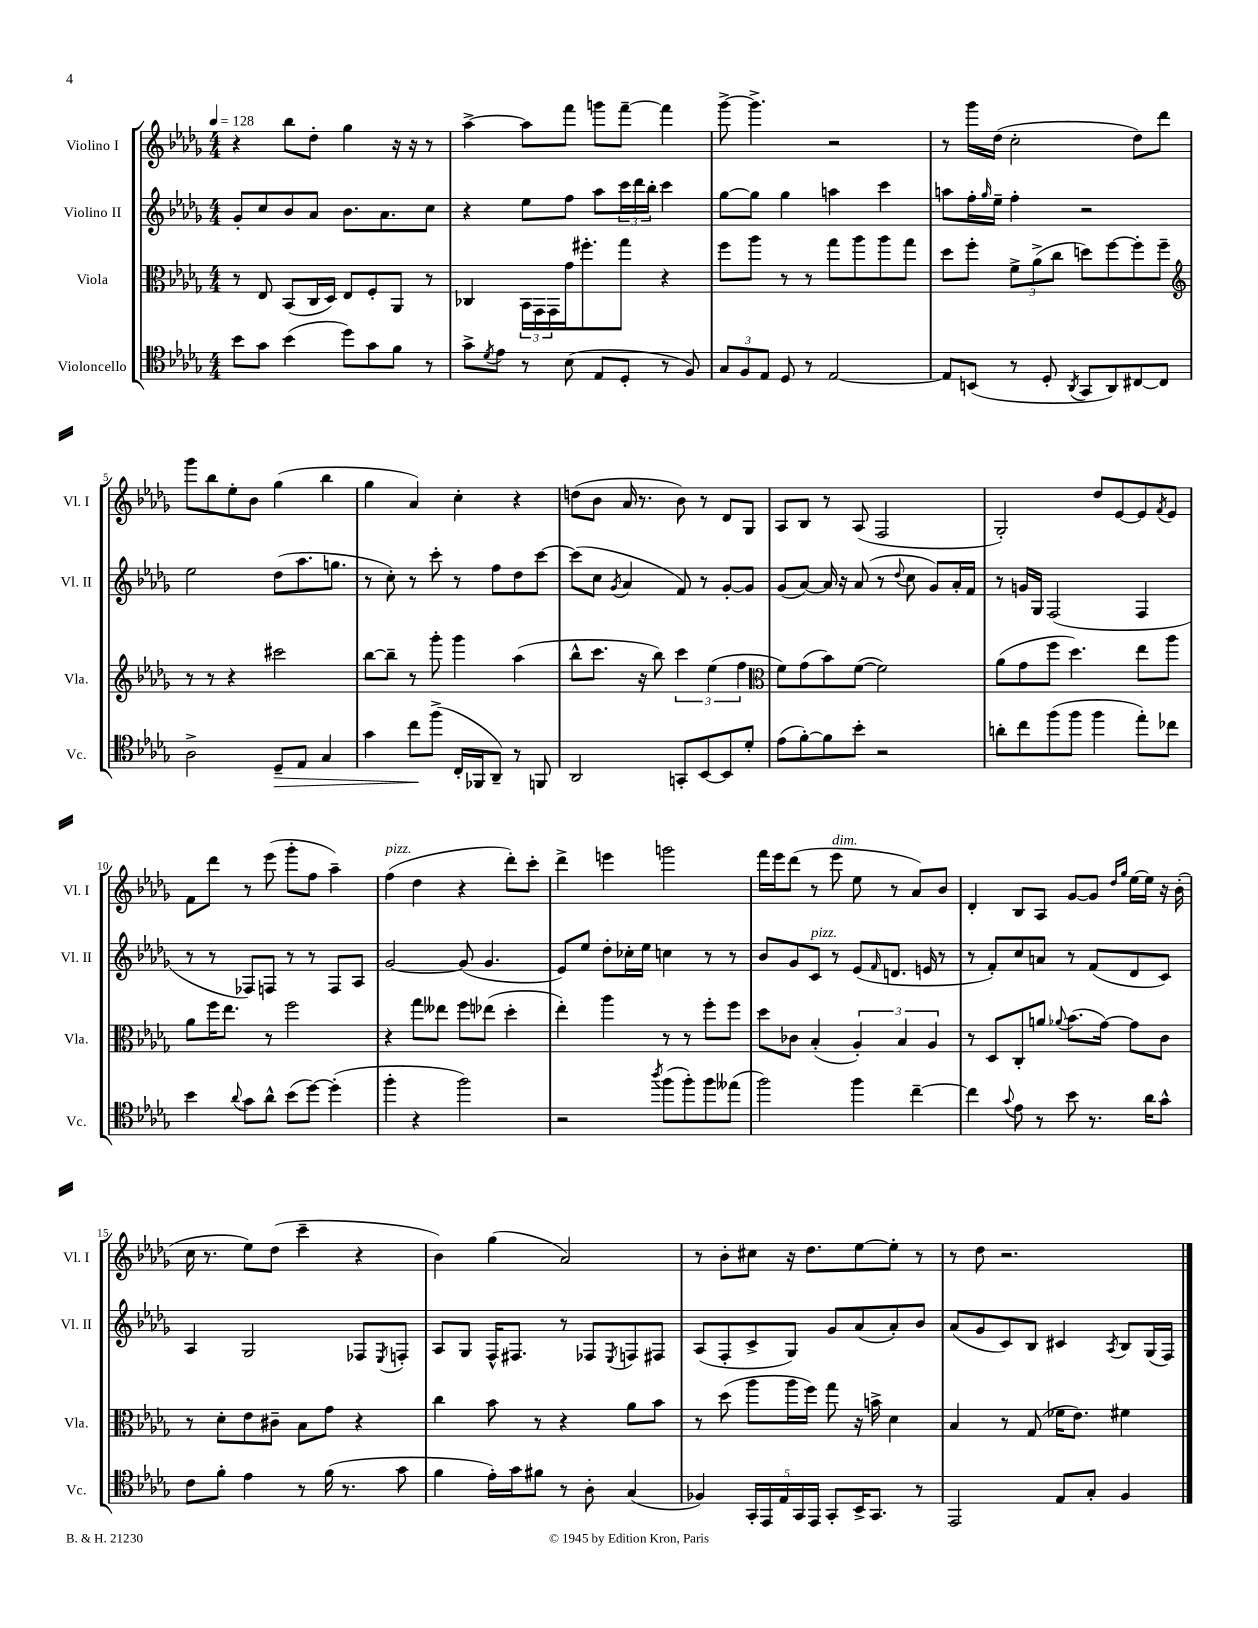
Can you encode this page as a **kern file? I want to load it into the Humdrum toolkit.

**kern	**dynam	**kern	**kern	**kern
*part4	*part4	*part3	*part2	*part1
*staff4	*staff4	*staff3	*staff2	*staff1
*I"Violoncello	*	*I"Viola	*I"Violino II	*I"Violino I
*I'Vc.	*	*I'Vla.	*I'Vl. II	*I'Vl. I
*clefC4	*	*clefC3	*clefG2	*clefG2
*k[b-e-a-d-g-]	*	*k[b-e-a-d-g-]	*k[b-e-a-d-g-]	*k[b-e-a-d-g-]
*M4/4	*	*M4/4	*M4/4	*M4/4
*MM128	*	*MM128	*MM128	*MM128
=1	=1	=1	=1	=1
8b-\L	.	8r	8g-'/L	4r
8g-\J	.	8E-/	8cc/	.
(4b-\	.	(8BB-/L	8b-/	8bb-\L
.	.	16C/L	8a-/J	8dd-'\J
.	.	16D-/JJ)	.	.
8dd-\L)	.	8E-/L	8.b-\L	4gg-\
8g-\	.	8F'/	.	.
.	.	.	8.a-\	.
8f\J	.	8AA-/J	.	16r
.	.	.	.	16r
8r	.	8r	8cc\J	8r
=2	=2	=2	=2	=2
8g-^\L	.	4C-X/	4r	[4aa-^\
8qd-/	.	.	.	.
8e-\J	.	.	.	.
8r	.	24BB-\LL	8ee-\L	8aa-\L]
.	.	24GG-\	.	.
.	.	24GG-\	.	.
(8B-\	.	16g-\J	8ff\J	8fff\J
.	.	8.ff#X'\	.	.
8E-/L	.	.	8aa-\L	8gggn\L
8D-'/J	.	8gg-\J	24ccc\L	[8fff~\J
.	.	.	24ddd-\	.
.	.	.	24bb-'\JJ	.
8r	.	4r	4ccc\	4fff\]
8F/)	.	.	.	.
=3	=3	=3	=3	=3
12G-/L	.	8ff\L	[8gg-\L	[8ggg-^\
12F/	.	.	.	.
.	.	8aa-\J	8gg-\J]	4.ggg-^\]
12E-/J	.	.	.	.
8D-/	.	8r	4gg-\	.
8r	.	8r	.	.
[2E-/	.	8gg-\L	4aan\	2r
.	.	8aa-\	.	.
.	.	8aa-\	4ccc\	.
.	.	8gg-\J	.	.
=4	=4	=4	=4	=4
8E-/L]	.	8dd-\L	8aan\L	8r
(8BBn/J	.	8ff'\J	16ff'\L	16ggg-\LL
.	.	.	16qqgg-/	.
.	.	.	16ee-~\JJ	(16dd-\JJ
8r	.	12f^\L	4ff'\	2cc'\
.	.	(12a-^\	.	.
8D-'/	.	.	.	.
.	.	12cc\J	.	.
8qAA-/	.	.	.	.
8GG-/L	.	8ddn\L)	2r	.
8AA-/)	.	[8ff\	.	.
[8C#X/	.	8ff'\]	.	8dd-\L)
8C#/J]	.	8ff~\J	.	8ddd-\J
!!LO:LB:g=z
=5	=5	=5	=5	=5
*	*	*clefG2	*	*
2A-^\	.	8r	2ee-\	8ggg-\L
.	.	8r	.	8bb-\
.	.	4r	.	8ee-'\
.	.	.	.	8b-\J
!	!LO:HP:b	!	!	!
8D-~/L	>	2ccc#X\	(8dd-\L	(4gg-\
8E-/J	.	.	8.aa-\	.
4G-/	.	.	.	4bb-\
.	.	.	8.ggn\J	.
=6	=6	=6	=6	=6
4g-\	.	[8bb-\L	8r	4gg-\
.	.	8bb-~\J]	8cc'\)	.
8cc\L	.	8r	8r	4a-/)
(8ff^\J	]	8ggg-'\	8ccc'\	.
16C'/LL	.	4ggg-\	8r	4cc'\
16FF-X/J	.	.	.	.
8AA-~/J)	.	.	8ff\L	.
8r	.	(4aa-\	8dd-\	4r
8FFn/	.	.	[8ccc\J	.
=7	=7	=7	=7	=7
2AA-/	.	8bb-^^\L	(8ccc\L]	(8ddn\L
.	.	8.ccc\J	8cc\J	8b-\J
.	.	.	8qg-/	.
.	.	.	4a-/	16a-/
.	.	16r	.	8.r
.	.	8bb-\)	.	.
8GGn'/L	.	6ccc\	8f/)	8b-\)
[8BB-/	.	.	8r	8r
.	.	(6ee-\	.	.
8BB-/]	.	.	[8g-'/L	8d-/L
.	.	6ff\	.	.
8d-'/J	.	.	8g-/J]	8G-/J
=8	=8	=8	=8	=8
*	*	*clefC3	*	*
(8e-\L	.	8f\L)	(8g-/L	8A-/L
[8f'\)	.	(8g-\	[8a-/J)	8B-/J
8f\]	.	8b-\)	16a-/]	8r
.	.	.	16r	.
8b-'\J	.	([8f\J	(8a-/	(8A-/
2r	.	2f\])	8r	2F/
.	.	.	8qqdd-/	.
.	.	.	8cc\	.
.	.	.	8g-/L)	.
.	.	.	16a-'/L	.
.	.	.	16f/JJ	.
=9	=9	=9	=9	=9
8an'\L	.	(8a-\L	8r	2G-'/)
8cc\	.	8g-\	16gn/LL	.
.	.	.	16G-/JJ	.
(8ff\	.	8ff\J	(2F/	.
8ff\J	.	4.dd-\)	.	.
4ff\	.	.	.	8dd-/L
.	.	.	.	[8e-/
8ee-'\L)	.	8ee-\L	4F/	8e-/]
.	.	.	.	8qf/
8cc-X\J	.	8aa-\J	.	8e-/J
!!LO:LB:g=z
=10	=10	=10	=10	=10
4b-\	.	8a-\L	8r	8f\L
.	.	16ff\K	8r	8ddd-\J
.	.	8.ee-\J	.	.
8qqa-/	.	.	.	.
8g-\L	.	.	8F-X/L)	8r
8a-^^\J	.	8r	8Fn/J	(8eee-\
(8b-\L	.	2ff\	8r	8ggg-'\L
[8dd-\J)	.	.	8r	8ff\J
(4dd-'\]	.	.	8F/L	4aa-~\)
.	.	.	8A-/J	.
=11	=11	=11	=11	=11
!	!	!	!	!LO:TX:a:i:t=pizz.
4ff'\	.	4r	[2g-/	(4ff\
4r	.	8gg-\L	.	4dd-\
.	.	8ee--X\J	.	.
2ff\)	.	8ff\L	(8g-/]	4r
.	.	(8ee-X\J	4.g-/	.
.	.	4dd-'\	.	8ddd-'\L)
.	.	.	.	8ccc'\J
=12	=12	=12	=12	=12
2r	.	4ee-'\)	8e-/L)	4ddd-^\
.	.	.	8ee-/J	.
.	.	4aa-\	8dd-'\L	4eeen\
.	.	.	16cc-X'\L	.
.	.	.	16ee-\JJ	.
8qaa-/	.	.	.	.
(8ff\L	.	8r	4ccn\	2gggn\
8ff'\)	.	8r	.	.
8ff\	.	8ff'\L	8r	.
(8ee--X\J	.	8ff\J	8r	.
=13	=13	=13	=13	=13
2ff\)	.	8dd-\L	8b-/L	16fff\LL
.	.	.	.	16eee-\J
.	.	8c-X\J	8g-/	(8ddd-\J
!	!	!	!LO:TX:a:i:t=pizz.	!
.	.	(4B-'/	8c/J	8r
!	!	!	!	!LO:TX:a:i:t=dim.
.	.	.	8r	8eee-\
4ff\	.	6A-'/)	(8e-/L	8ee-\
.	.	.	16qqf/	.
.	.	.	8.dn/J	8r
.	.	6B-/	.	.
[4cc~\	.	.	.	8a-/L)
.	.	.	16en/	.
.	.	6A-/	.	.
.	.	.	8r	8b-/J
=14	=14	=14	=14	=14
4cc\]	.	8r	8r	4d-'/
.	.	8D-/L	8f'/L)	.
8qqg-/	.	.	.	.
8e-\	.	8C'/	8cc/	8B-/L
8r	.	8an/J	8an/J	8A-/J
.	.	8qqa-X/	.	.
8b-\	.	(8.b-\L	8r	[8g-/L
8.r	.	.	(8f/L	8g-/J]
.	.	[16g-\Jk)	.	.
.	.	.	.	16qqdd-/LL
.	.	.	.	16qqgg-/JJ
.	.	8g-\L]	8d-/	[16ee-\LL
16a-\KL	.	.	.	16ee-\JJ]
8g-^^\J	.	8c\J	8c/J)	16r
.	.	.	.	(16b-'\
!!LO:LB:g=z
=15	=15	=15	=15	=15
8c\L	.	8r	4A-/	16cc\
.	.	.	.	8.r
8f'\J	.	8d-'\L	.	.
4e-\	.	8e-\	2G-/	8ee-\L)
.	.	8c#X~\J	.	(8dd-\J
8r	.	8B-\L	.	4ccc~\
(16f\	.	8g-\J	.	.
8.r	.	.	.	.
.	.	4r	8F-X/L	4r
.	.	.	8qE-/	.
8g-\	.	.	8Fn'/J	.
=16	=16	=16	=16	=16
4f\	.	4cc\	8A-/L	4b-\)
.	.	.	8G-/J	.
16e-'\LL)	.	8b-\	16F^^/KL	(4gg-\
16g-\J	.	.	8.F#X/J	.
8f#X\J	.	8r	.	.
8r	.	4r	8r	2a-/)
8A-'\	.	.	8F-X/L	.
.	.	.	8qE-/	.
(4G-/	.	8a-\L	8Fn/	.
.	.	8b-\J	8F#X/J	.
=17	=17	=17	=17	=17
4F-X/)	.	8r	(8A-/L	8r
.	.	(8dd-\	8F'/	8b-'\L
20GG-'/LL	.	8aa-\L	8c^/	8cc#X\J
20EE-/	.	.	.	.
20E-/	.	.	.	.
.	.	16aa-\L	8G-/J)	16r
20GG-/	.	.	.	.
.	.	16ff\JJ)	.	8.dd-\L
20EE-/JJ	.	.	.	.
8GG-'/L	.	8gg-\	8g-/L	.
16BB-^/K	.	16r	(8a-/	[8ee-\
8.GG-/J	.	16bn^\	.	.
.	.	4d-\	8a-'/)	8ee-'\J]
8r	.	.	8b-/J	8r
=18	=18	=18	=18	=18
2EE-/	.	4B-/	(8a-/L	8r
.	.	.	8g-/	8dd-\
.	.	8r	8c/)	2.r
.	.	(8G-/	8B-/J	.
8E-/L	.	16f-X\KL	4c#X/	.
.	.	8.e-\J)	.	.
8G-'/J	.	.	.	.
.	.	.	8qA-/	.
4F/	.	4f#X\	8B-/L	.
.	.	.	(16G-/L	.
.	.	.	16F/JJ)	.
==	==	==	==	==
*-	*-	*-	*-	*-
